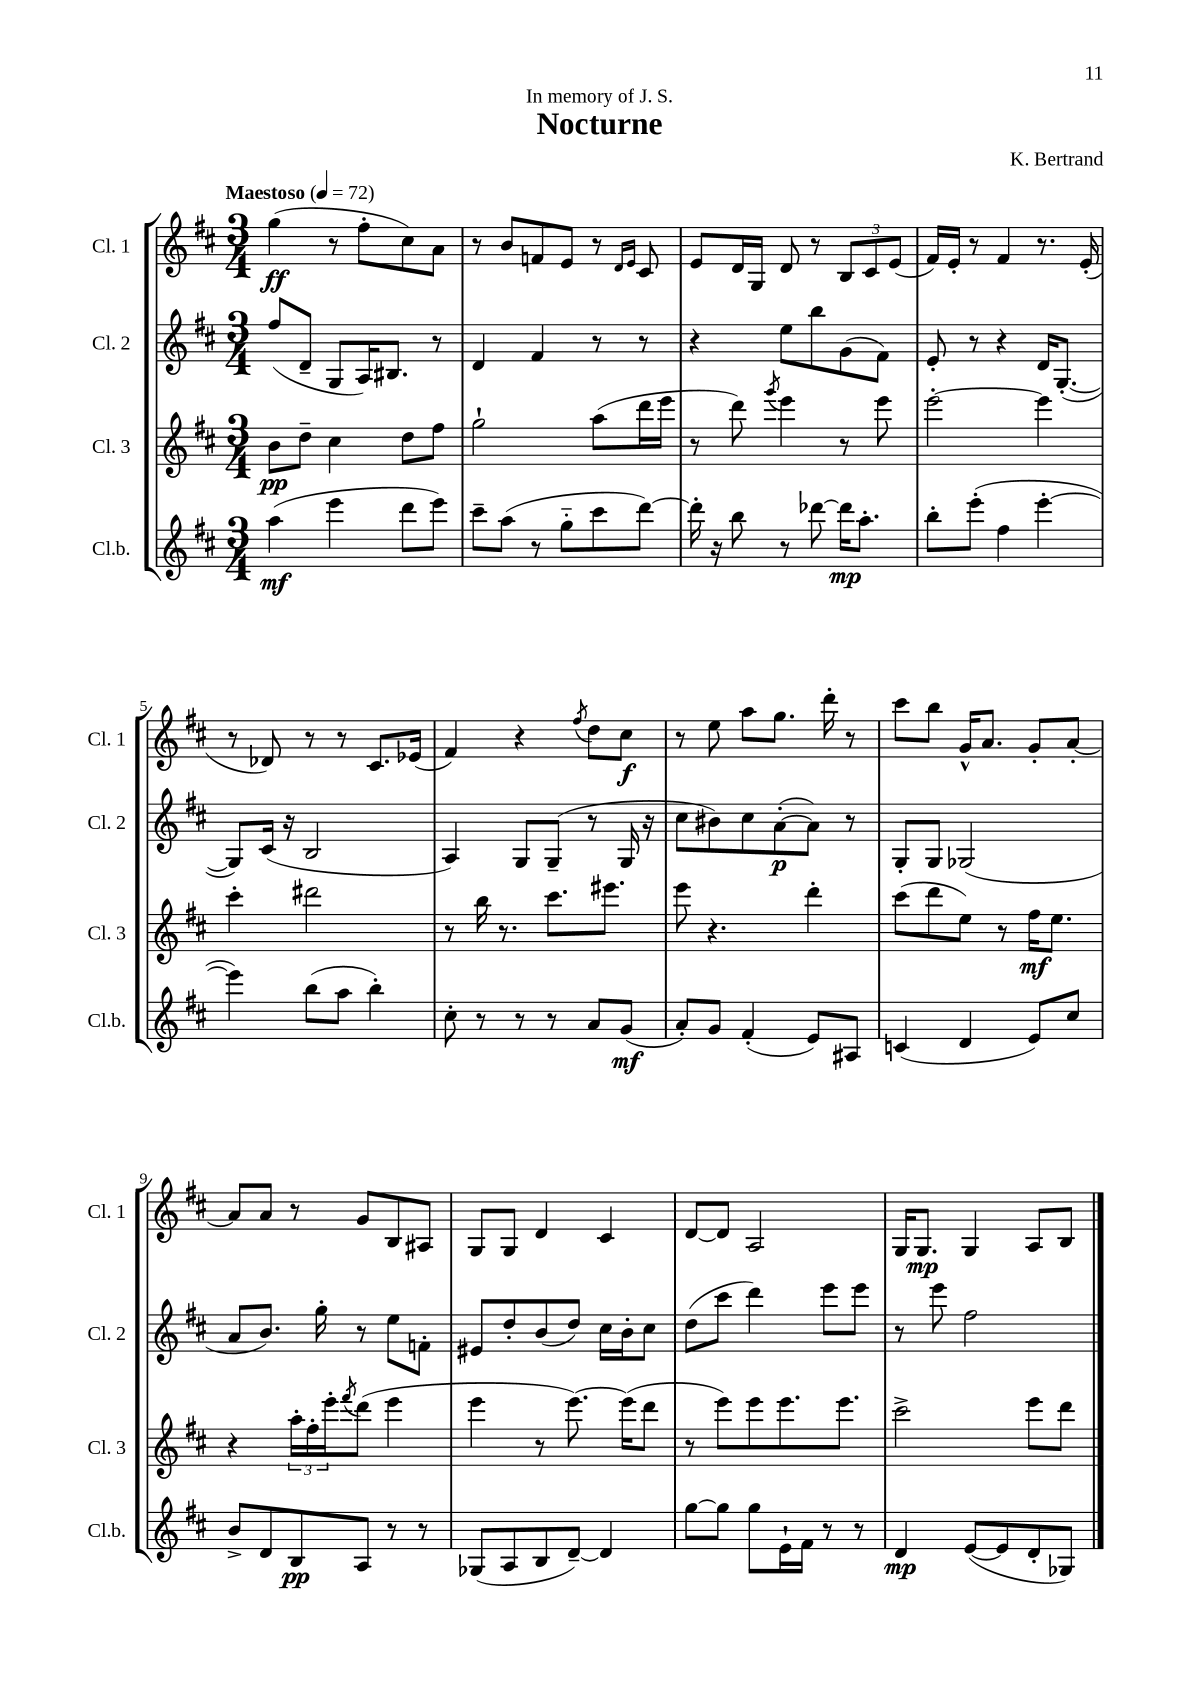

**kern	**kern	**kern	**kern
*staff4	*staff3	*staff2	*staff1
*clefG2	*clefG2	*clefG2	*clefG2
*k[f#c#]	*k[f#c#]	*k[f#c#]	*k[f#c#]
*M3/4	*M3/4	*M3/4	*M3/4
*MM72	*MM72	*MM72	*MM72
(4aa	8b	(8ff#	(4gg
.	8dd~	8d~	.
4eee	4cc#	8G	8r
.	.	16A)	8ff#'
.	.	8.B#	.
8ddd	8dd	.	8cc#)
8eee)	8ff#	8r	8a
=	=	=	=
8ccc#~	2gg`	4d	8r
(8aa	.	.	8b
8r	.	4f#	8f
8gg'~	.	.	8e
8ccc#	(8aa	8r	8r
.	.	.	16qqd
.	.	.	16qqe
[8ddd)	16ddd	8r	8c#
.	16eee	.	.
=	=	=	=
16ddd']	8r	4r	8e
16r	.	.	.
8bb	8ddd)	.	16d
.	.	.	16G
.	8qggg	.	.
8r	4eee	8ee	8d
[8ddd-	.	8bb	8r
16ddd-]	8r	(8g	12B
8.aa'	.	.	.
.	.	.	12c#
.	8eee	8f#)	.
.	.	.	(12e
=	=	=	=
8bb'	[2eee'	8e'	16f#)
.	.	.	16e'
(8eee'	.	8r	8r
4ff#	.	4r	4f#
[4eee'	4eee]	16d	8.r
.	.	([8.G'	.
.	.	.	(16e'
=	=	=	=
4eee])	4ccc#'	8G])	8r
.	.	(16c#	8d-)
.	.	16r	.
(8bb	2ddd#	2B	8r
8aa	.	.	8r
4bb')	.	.	8.c#
.	.	.	(16e-
=	=	=	=
8cc#'	8r	4A)	4f#)
8r	16bb	.	.
.	8.r	.	.
8r	.	8G	4r
8r	8.ccc#	(8G~	.
.	.	.	8qff#
8a	.	8r	8dd
.	8.eee#	.	.
(8g	.	16G	8cc#
.	.	16r	.
=	=	=	=
8a')	8eee	8cc#	8r
8g	4.r	8b#)	8ee
(4f#'	.	8cc#	8aa
.	.	([8a'	8.gg
8e)	4ddd'	8a])	.
.	.	.	16ddd'
8A#	.	8r	8r
=	=	=	=
(4c	(8ccc#	8G'	8ccc#
.	8ddd	8G	8bb
4d	8ee)	(2G-	16g^^
.	.	.	8.a
.	8r	.	.
8e)	16ff#	.	8g'
.	8.ee	.	.
8cc#	.	.	[8a'
=	=	=	=
8b^	4r	8a	8a]
8d	.	8.b)	8a
8B	24aa'	.	8r
.	24ff#'	.	.
.	.	16gg'	.
.	24eee'	.	.
.	8qfff#	.	.
8A	(8ddd	8r	8g
8r	4eee	8ee	8B
8r	.	8f'	8A#
=	=	=	=
(8G-	4eee	8e#	8G
8A	.	8dd'	8G
8B	8r	(8b	4d
[8d~)	[8.eee)	8dd)	.
4d]	.	16cc#	4c#
.	(16eee]	16b'	.
.	8ddd	8cc#	.
=	=	=	=
[8gg	8r	(8dd	[8d
8gg]	8eee)	8ccc#	8d]
8gg	8eee	4ddd)	2A
16e`	8.eee	.	.
16f#	.	.	.
8r	.	8eee	.
.	8.eee	.	.
8r	.	8eee	.
=	=	=	=
4d	2ccc#^	8r	16G
.	.	.	8.G
.	.	8eee	.
([8e	.	2ff#	4G
8e]	.	.	.
8d'	8eee	.	8A
8G-)	8ddd	.	8B
==	==	==	==
*-	*-	*-	*-
